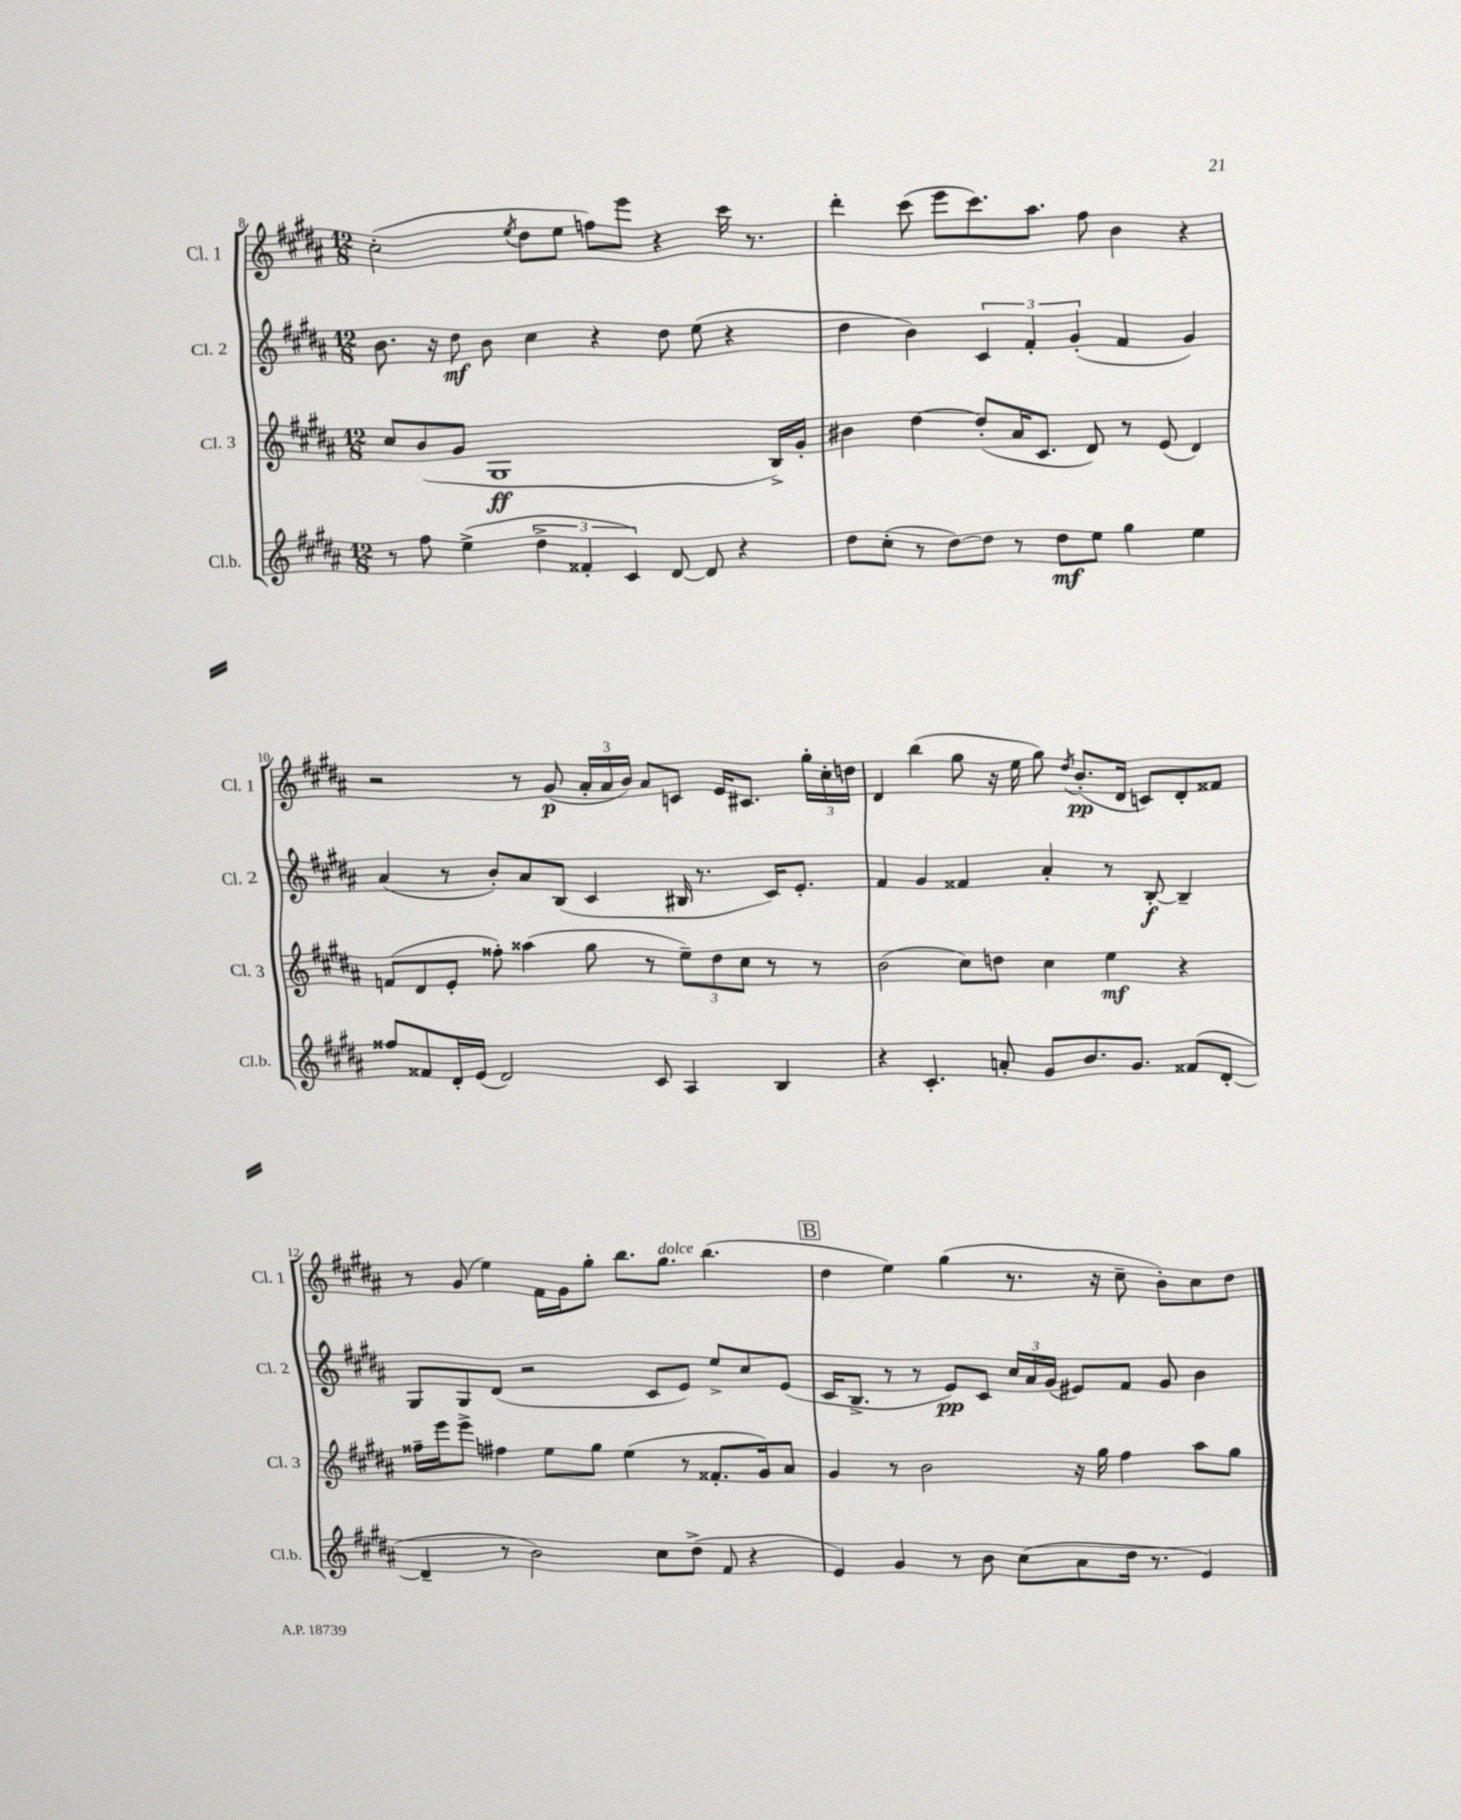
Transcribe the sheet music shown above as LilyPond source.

<<
\new StaffGroup <<
\new Staff = "s0" \with { instrumentName = "Cl. 1" shortInstrumentName = "Cl. 1" } {
    \clef treble \key b \major \numericTimeSignature \time 12/8
    \autoBeamOff cis''2-.( \acciaccatura { e''8 } dis''8[ e''8] f''8[) e'''8] r4 cis'''16 r8. |
    dis'''4-. cis'''8( e'''8[ cis'''8.) ais''8.] fis''8 b'4 r4 |
    r2 r8 gis'8\p( \tuplet 3/2 { ais'16[-. ais'16 b'16]) } ais'8[ c'8] e'16[ cis'8.] \tuplet 3/2 { gis''16[-. cis''16-. d''16] } |
    dis'4 b''4( gis''8 r16 e''16 gis''8) \acciaccatura { dis''8 } b'8.[-.\pp( dis'16] c'8[) dis'8-. fisis'8] |
    r8 gis'8( e''4) fis'16[ gis'16 gis''8]-. b''8.[ gis''8.]^\markup { \italic "dolce" } b''4.( |
    \mark \markup { \box "B" } dis''4 e''4) gis''4( r8. r16 cis''8-- b'8[-.) cis''8 dis''8] \bar "|." |
}
\new Staff = "s1" \with { instrumentName = "Cl. 2" shortInstrumentName = "Cl. 2" } {
    \clef treble \key b \major \numericTimeSignature \time 12/8
    \autoBeamOff b'8. r16 dis''8\mf b'8 cis''4 r4 dis''8 e''8( r4 |
    dis''4 b'4) \tuplet 3/2 { cis'4 fis'4-. gis'4-.( } fis'4 gis'4) |
    ais'4( r8 b'8[-.) ais'8 b8]( cis'4 bis16 r8. cis'16[) e'8.]-. |
    fis'4 gis'4 fisis'4 ais'4-. r8 b8~-.\f b4-- |
    gis8[ gis8 dis'8]( r2 cis'8[ e'8]) e''8[-> cis''8 e'8]( |
    \mark \markup { \box "B" } cis'16[ b8.]-> r8 r8 e'8[\pp) cis'8] \tuplet 3/2 { cis''16[ ais'16 gis'16]( } eis'8[) fis'8] gis'8 b'4 \bar "|." |
}
\new Staff = "s2" \with { instrumentName = "Cl. 3" shortInstrumentName = "Cl. 3" } {
    \clef treble \key b \major \numericTimeSignature \time 12/8
    \autoBeamOff cis''8[ b'8( gis'8] gis1\ff b16[->) gis'16]-. |
    bis'4 dis''4~ dis''8[-.( ais'16 cis'8.] dis'8) r8 e'8( dis'4) |
    f'8[( dis'8 e'8]-. fisis''8-.) aisis''4( gis''8 r8 \tuplet 3/2 { e''8[--) dis''8 cis''8] } r8 r8 |
    b'2( cis''8[) d''8] cis''4 e''4\mf r4 |
    fisis''16[-- e'''16 e'''8]-> fis''4 e''8[ gis''8] e''4( r8 fisis'8.[-. gis'16) ais'8] |
    \mark \markup { \box "B" } gis'4 r8 b'2 r16 gis''16 fis''4 ais''8[ gis''8] \bar "|." |
}
\new Staff = "s3" \with { instrumentName = "Cl.b." shortInstrumentName = "Cl.b." } {
    \clef treble \key b \major \numericTimeSignature \time 12/8
    \autoBeamOff r8 fis''8 e''4->( \tuplet 3/2 { dis''4-> fisis'4-. cis'4) } dis'8~ dis'8 r4 |
    dis''8[ cis''8]-.( r8 dis''8[~) dis''8] r8 dis''8[\mf e''8] gis''4 e''4 |
    fisis''8[ fisis'8 dis'16-. e'16]( dis'2) cis'8 ais4 b4 |
    r4 cis'4.-. a'8-. gis'8[ b'8. gis'8.] fisis'8[( dis'8]~-. |
    dis'4-- r8 b'2) cis''8[ dis''8]->( fis'8 r4 |
    \mark \markup { \box "B" } e'4) gis'4 r8 b'8 cis''8[( ais'8 dis''16] r8. e'4) \bar "|." |
}
>>
>>
\layout { \context { \Score currentBarNumber = #8 } }
